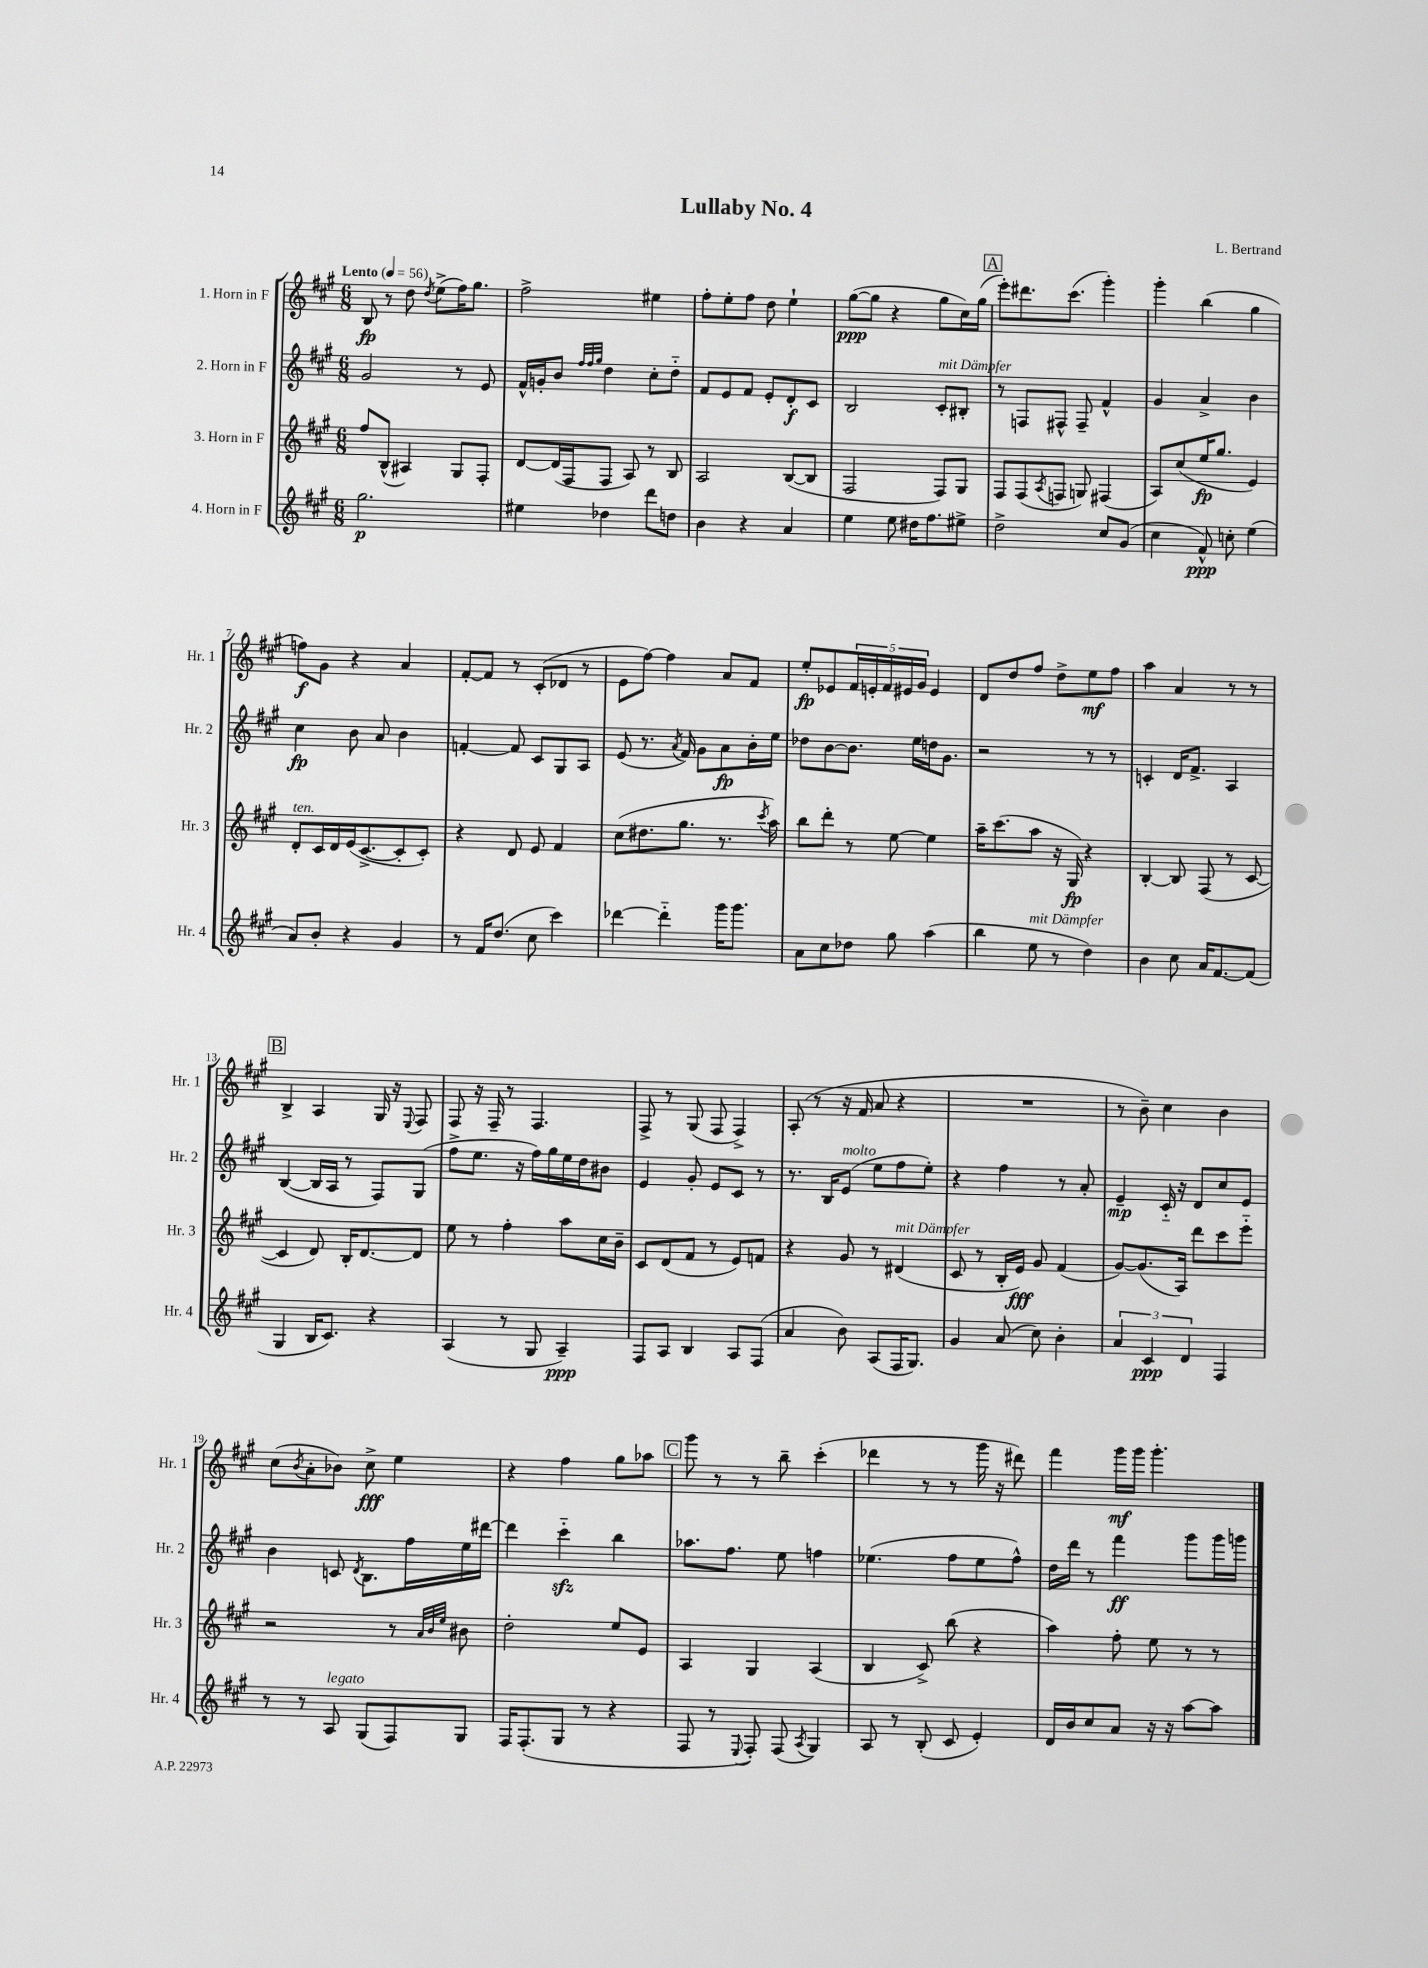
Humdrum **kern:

**kern	**kern	**kern	**kern
*staff4	*staff3	*staff2	*staff1
*clefG2	*clefG2	*clefG2	*clefG2
*k[f#c#g#]	*k[f#c#g#]	*k[f#c#g#]	*k[f#c#g#]
*M6/8	*M6/8	*M6/8	*M6/8
*MM56	*MM56	*MM56	*MM56
2.gg#	8ff#	2g#	8B
.	(8B^^	.	8r
.	4A#)	.	8dd
.	.	.	8qdd
.	.	.	(8ee^
.	8G#	8r	16ff#)
.	.	.	8.gg#
.	8F#'	8e	.
=	=	=	=
4ee#	[8d	16f#^^	2ff#^
.	.	16g'	.
.	(16d]	8b	.
.	16F#	.	.
.	.	32qqff#	.
.	.	32qqff#	.
.	.	32qqgg#	.
4dd-	8F#	4dd	.
.	8A)	.	.
8ddd	8r	8cc#'	4ee#
8dd	8B	8dd'~	.
=	=	=	=
4b	2A	8f#	8ff#'
.	.	8e	8ee'
4r	.	8f#	8ff#
.	.	8e'	8dd
4a	([8B	8d'	4ee`
.	8B]	8c#	.
=	=	=	=
4ee	2F#	2B	([8gg#
.	.	.	8gg#]
8ee	.	.	4r
16dd#	.	.	.
8.ff#	.	.	.
.	8F#)	8c#'	8gg#
8ee#^	8G#	8B#'	16cc#)
.	.	.	(16gg#
=	=	=	=
2dd^	8F#	8r	8eee')
.	(8F#	8F	8.ddd#
.	8qA	.	.
.	8F	8F#^^	.
.	.	.	(8.ccc#
.	8G)	8F#~	.
8cc#	(4F#	4f#^^	4ggg#')
(8g#	.	.	.
=	=	=	=
4cc#	8A)	4g#	4ggg#'
.	(8cc#	.	.
8f#^^)	16ee	4a^	(4bb
.	8.gg#	.	.
8cc'	.	.	.
(4ee	4e)	4b	4gg#
=	=	=	=
8a)	8d'	4cc#	8ff)
8b'	16c#	.	8g#
.	16d	.	.
4r	(16e	8b	4r
.	[8.c#^	.	.
.	.	8a	.
4g#	8c#']	4b	4a
.	8c#')	.	.
=	=	=	=
8r	4r	[4f'	[8f#'
16f#	.	.	8f#]
(8.dd	.	.	.
.	8d	8f]	8r
8cc#	8e	8c#	(8c#'
4ccc#)	4f#	8G#	8d-
.	.	8A	8r
=	=	=	=
[4ddd-	(8cc#	(8e	8e
.	8.dd#	8.r	[8ff#)
4ddd-'~]	.	.	4ff#]
.	.	8qa	.
.	8.gg#	16f#)	.
.	.	8g#	.
16ggg#	8.r	8a	8a
8.ggg#	.	.	.
.	.	16b'	8f#
.	8qccc#	.	.
.	16aa)	16ee	.
=	=	=	=
8a	8bb	8dd-	8ee'
8cc#	8ddd'	[8b	8e-
8dd-	8r	8.b]	20f#
.	.	.	20e'
.	.	.	20f#
8gg#	[8ee	.	.
.	.	.	20e#
.	.	16ee	.
.	.	.	20g#
(4aa	4ee]	16dd	4e#
.	.	8.g#	.
=	=	=	=
4bb	16aa~	2r	8d
.	(8.ccc#	.	.
.	.	.	8dd
8ee	8aa	.	8ff#
8r	16r	.	8dd^
.	16G#)	.	.
4dd)	4r	8r	8ee
.	.	8r	8ff#
=	=	=	=
4b	[4B'	4c'	4aa
8cc#	8B]	16d	4a
.	.	8.f#^	.
16a	(8F#	.	.
[8.f#	.	.	.
.	8r	4A	8r
(8f#]	[8c#	.	8r
=	=	=	=
4G#	4c#]	([4B	4B^
16B	8d)	16B]	4A
8.c#)	.	16A	.
.	16B'	8r	.
.	[8.d	.	.
4r	.	8F#)	16G#
.	.	.	16r
.	.	.	8qqE
.	8d]	(8G#	8F#
=	=	=	=
(4A	8ee	8ff#^	8F#
.	8r	8.ee	16r
.	.	.	16F#~
8r	4ff#'	.	8r
.	.	16r	.
8G#	.	16ff#)	4.F#
.	.	16gg#	.
4A~)	8aa	16ee	.
.	.	16dd	.
.	16cc#	8b#	.
.	16b~	.	.
=	=	=	=
8F#	8c#	4e	8F#^
8A	(8d	.	8r
4B	8f#	8g#'	(8G#
.	8r	8e	8F#
8A	8e)	8c#	4F#^)
(8F#	8f	8r	.
=	=	=	=
4a	4r	8.r	(8A'
.	.	.	8r
.	.	16B	.
8b)	8g#	(8e	16r
.	.	.	16f#
(8A	8r	8ee	8a
16F#	(4d#	8ff#	4r
8.G#)	.	.	.
.	.	8ee')	.
=	=	=	=
4g#	8c#	4r	2.r
.	8r	.	.
(8a	16B'	4ff#	.
.	16e)	.	.
8cc#)	8g#	.	.
4b'	(4f#	8r	.
.	.	8a'	.
=	=	=	=
6a	[8g#)	4e~	8r
.	(8.g#]	.	8b~)
6c#	.	.	.
.	.	16c#'~	4cc#
.	16A)	16r	.
6d	.	.	.
.	8ddd	8d	.
4F#	8ccc#	8cc#	4b
.	8eee'~	8e	.
=	=	=	=
8r	2r	4b	(8cc#
.	.	.	8qb
8r	.	.	8a'
8A	.	8c	8b-)
.	.	8qd	.
(8G#	.	8.B	8cc#^
8F#)	8r	.	4ee
.	.	16ff#	.
.	32qqa	.	.
.	32qqb	.	.
.	32qqee	.	.
8G#	8b#	16ee	.
.	.	[16ddd#	.
=	=	=	=
16F#	2dd'	4ddd#]	4r
(8.F#'	.	.	.
8G#	.	4ccc#'~	4ff#
8r	.	.	.
4r	8ee	4bb	8gg#
.	8e	.	8aa-
=	=	=	=
8F#	4A	8.aa-	8ggg#
8r	.	.	8r
.	.	8.ff#	.
8qqE	.	.	.
8F#')	4G#	.	8r
(8F#	.	8ee	8bb~
8qA	.	.	.
4G#)	(4A	4ff	(4ccc#'
=	=	=	=
8A	4B	(4.ee-	4ddd-
8r	.	.	.
(8B'	8c#^)	.	8r
8c#	(8bb	8ff#	8r
4e')	4r	8ee-	16ggg#
.	.	.	16r
.	.	8ff#^^)	8ddd#)
=	=	=	=
16d	4aa)	16dd	4fff#
16b	.	16ddd	.
8cc#	.	8r	.
8a	8ff#'	4fff#	16ggg#
.	.	.	16ggg#
16r	8ee	.	4.ggg#'
16r	.	.	.
[8aa	8r	8ggg#	.
8aa]	8r	16ggg#	.
.	.	16ggg	.
==	==	==	==
*-	*-	*-	*-
